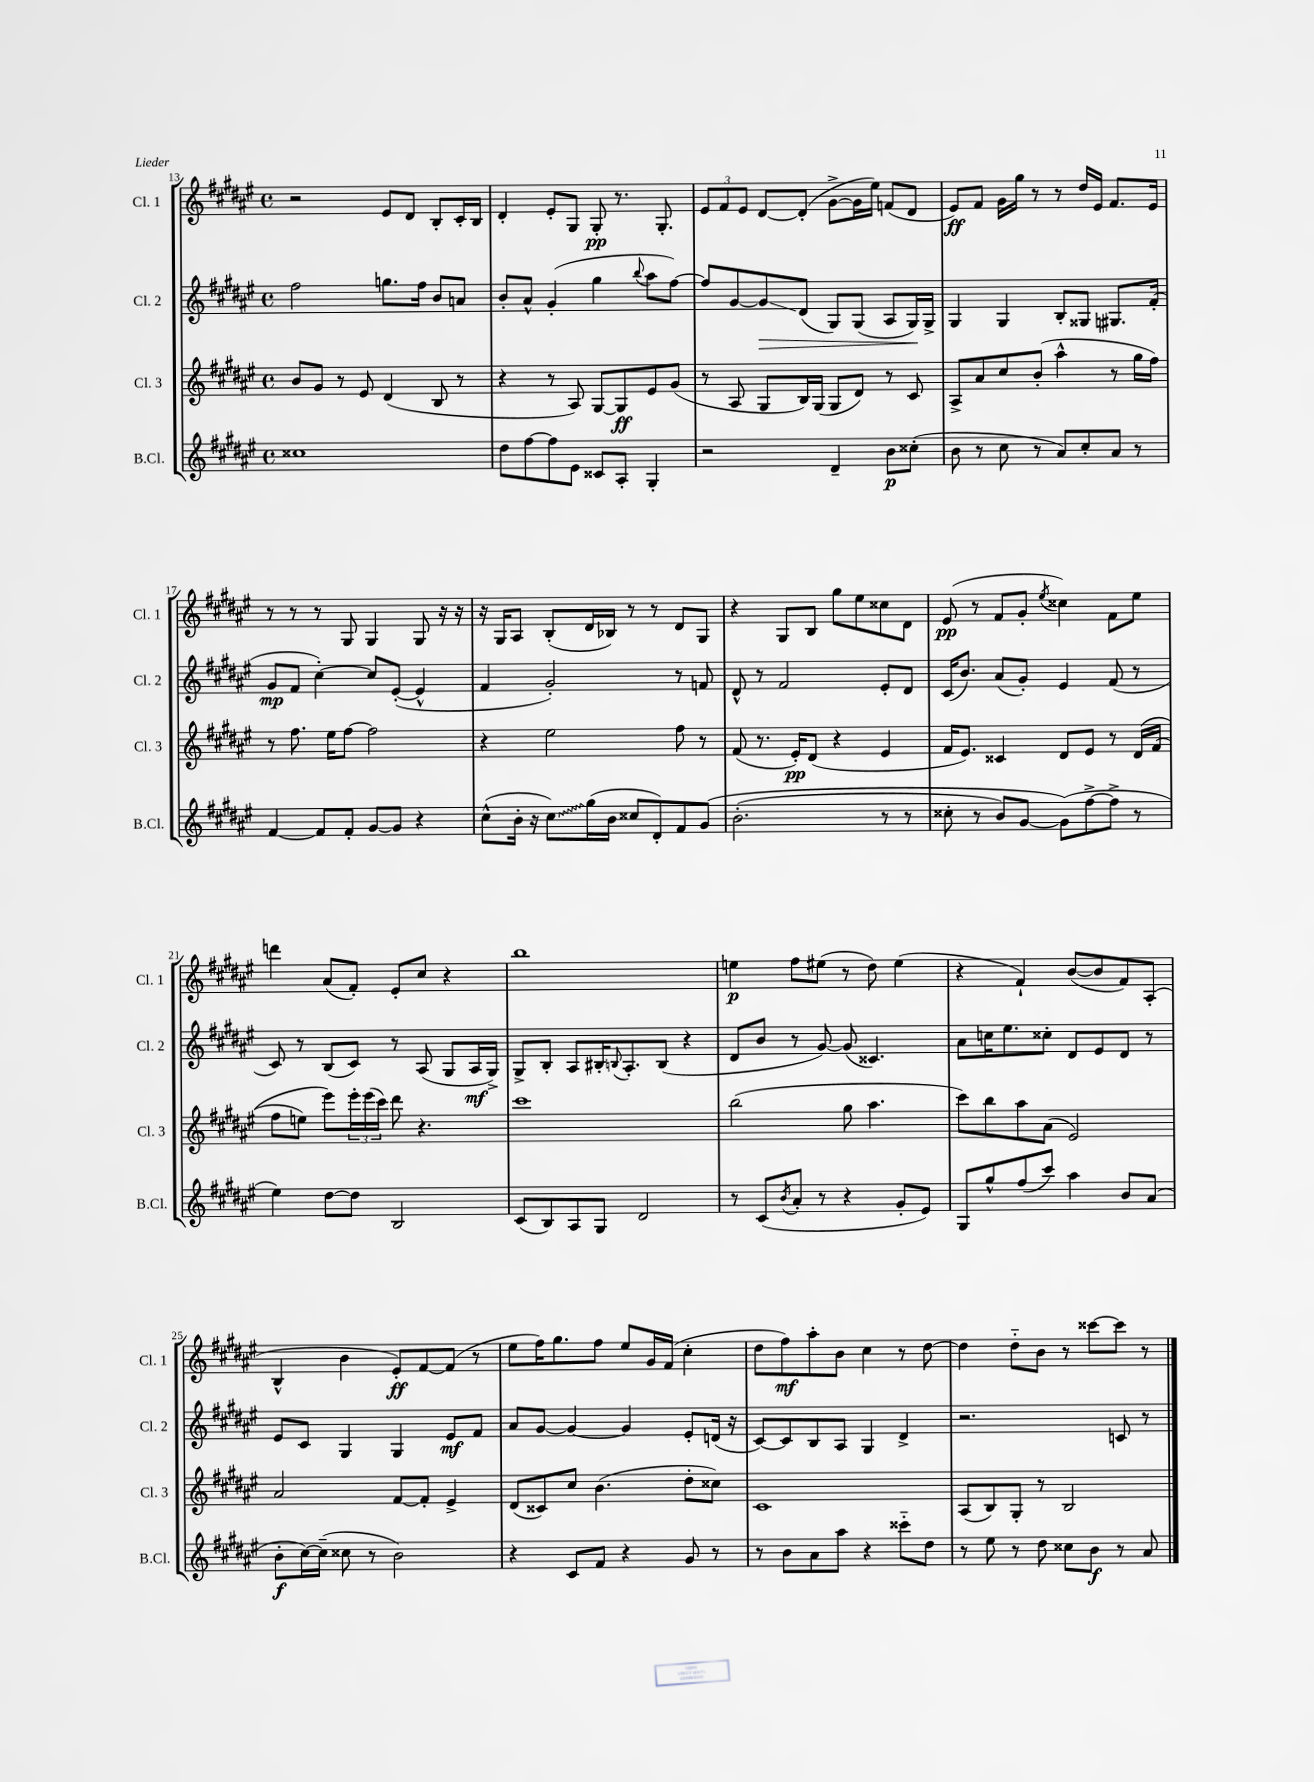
<<
\new StaffGroup <<
\new Staff = "s0" \with { instrumentName = "Cl. 1" shortInstrumentName = "Cl. 1" } {
    \clef treble \key fis \major \defaultTimeSignature \time 4/4
    r2 eis'8 dis'8 b8-. cis'16-. b16 |
    dis'4-. eis'8-. gis8 gis8-.\pp r8. gis8.-. |
    \tuplet 3/2 { eis'8 fis'8 eis'8 } dis'8~ dis'8-.( gis'8~-> gis'16 eis''16) f'8( dis'8 |
    eis'8\ff) fis'8 gis'16 gis''16 r8 r8 dis''16 eis'16 fis'8. eis'16 |
    r8 r8 r8 gis8 gis4 gis8 r16 r16 |
    r16 gis16 ais8 b8-.( dis'16 bes16) r8 r8 dis'8 gis8 |
    r4 gis8 b8 gis''8 eis''8 cisis''8 dis'8 |
    eis'8\pp( r8 fis'8 gis'8-. \acciaccatura { eis''8 } cisis''4) fis'8 eis''8 |
    d'''4 ais'8( fis'8-.) eis'8-. cis''8 r4 |
    b''1 |
    e''4\p fis''8 eis''8( r8 dis''8) eis''4( |
    r4 fis'4-!) b'8~( b'8 fis'8) ais8-.( |
    b4-^ b'4 eis'8-.\ff) fis'8~ fis'8( r8 |
    eis''8 fis''16) gis''8. fis''8 eis''8 gis'16 fis'16( cis''4-. |
    dis''8 fis''8\mf) ais''8-. b'8 cis''4 r8 dis''8~ |
    dis''4 dis''8-_ b'8 r8 cisis'''8~ cisis'''8 r8 \bar "|." |
}
\new Staff = "s1" \with { instrumentName = "Cl. 2" shortInstrumentName = "Cl. 2" } {
    \clef treble \key fis \major \defaultTimeSignature \time 4/4
    fis''2 g''8. fis''16 b'8 a'8 |
    b'8-. ais'8-^ gis'4-.( gis''4 \appoggiatura { b''8 } ais''8 fis''8~) |
    fis''8 gis'8~ gis'8\glissando\> dis'8( gis8) gis8( ais8 gis16\!) gis16-> |
    gis4 gis4 b8-. gisis8 gis8. fis'16-.( |
    gis'8\mp fis'8 cis''4~-.) cis''8 eis'8~-.( eis'4-^ |
    fis'4 gis'2-.) r8 f'8 |
    dis'8-^ r8 fis'2 eis'8-. dis'8 |
    cis'16( b'8.) ais'8( gis'8-.) eis'4 fis'8( r8 |
    cis'8) r8 b8( cis'8) r8 ais8( gis8 ais16\mf gis16->) |
    gis8-> b8-. ais8 bis16-. \appoggiatura { b8 } ais8.-. b8( r4 |
    dis'8 b'8 r8 gis'8~) gis'8( cisis'4.) |
    ais'8 c''16 eis''8. cisis''8-. dis'8 eis'8 dis'8 r8 |
    eis'8 cis'8 gis4 gis4 eis'8\mf fis'8 |
    ais'8 gis'8~ gis'4~ gis'4 eis'8-. d'16( r16 |
    cis'8~) cis'8 b8 ais8 gis4 dis'4-> |
    r2. c'8 r8 \bar "|." |
}
\new Staff = "s2" \with { instrumentName = "Cl. 3" shortInstrumentName = "Cl. 3" } {
    \clef treble \key fis \major \defaultTimeSignature \time 4/4
    b'8 gis'8 r8 eis'8 dis'4( b8 r8 |
    r4 r8 ais8) gis8~ gis8\ff eis'8 gis'8( |
    r8 ais8 gis8 b16) gis16( gis8 dis'8) r8 cis'8 |
    ais8-> ais'8 cis''8 b'8-.( ais''4-^ r8 gis''16 fis''16) |
    r8 fis''8. eis''16 fis''8~ fis''2 |
    r4 eis''2 fis''8 r8 |
    fis'8( r8. eis'16-.\pp) dis'8( r4 eis'4 |
    fis'16 eis'8.) cisis'4 dis'8 eis'8 r8 dis'16\( fis'16( |
    fis''8 e''8) eis'''8\) \tuplet 3/2 { eis'''16-. eis'''16( cis'''16) } dis'''8 r4. |
    cis'''1 |
    b''2( gis''8 ais''4. |
    cis'''8) b''8 ais''8 ais'8( eis'2) |
    ais'2 fis'8~ fis'8-. eis'4-> |
    dis'8( cisis'8) cis''8 b'4.( dis''8-. cisis''8) |
    cis'1 |
    ais8( b8) gis8-. r8 b2 \bar "|." |
}
\new Staff = "s3" \with { instrumentName = "B.Cl." shortInstrumentName = "B.Cl." } {
    \clef treble \key fis \major \defaultTimeSignature \time 4/4
    cisis''1 |
    dis''8 fis''8~ fis''8 eis'8 cisis'8 ais8-. gis4-. |
    r2 dis'4-- b'8\p cisis''8-.( |
    b'8 r8 cis''8 r8 ais'8) cis''8-. ais'8 r8 |
    fis'4~ fis'8 fis'8-. gis'8~ gis'8 r4 |
    cis''8-^( b'16-. r16 \once \override Glissando.style = #'zigzag cis''8\glissando) gis''16( b'16 cisis''8 dis'8-.) fis'8 gis'8\( |
    b'2.-.( r8 r8 |
    cisis''8-. r8 b'8) gis'8~ gis'8(\) fis''8~-> fis''8-> r8 |
    eis''4) dis''8~ dis''8 b2 |
    cis'8( b8) ais8 gis8 dis'2 |
    r8 cis'8( \acciaccatura { b'8 } ais'8-. r8 r4 gis'8-. eis'8) |
    gis8 gis''8-^ fis''8( cis'''8) ais''4 b'8 ais'8( |
    b'8-.\f cis''16~) cis''16--( cisis''8 r8 b'2) |
    r4 cis'8 fis'8 r4 gis'8 r8 |
    r8 b'8 ais'8 ais''8 r4 cisis'''8-_ dis''8 |
    r8 eis''8 r8 dis''8 cisis''8 b'8\f r8 ais'8 \bar "|." |
}
>>
>>
\layout { \context { \Score currentBarNumber = #13 } }
